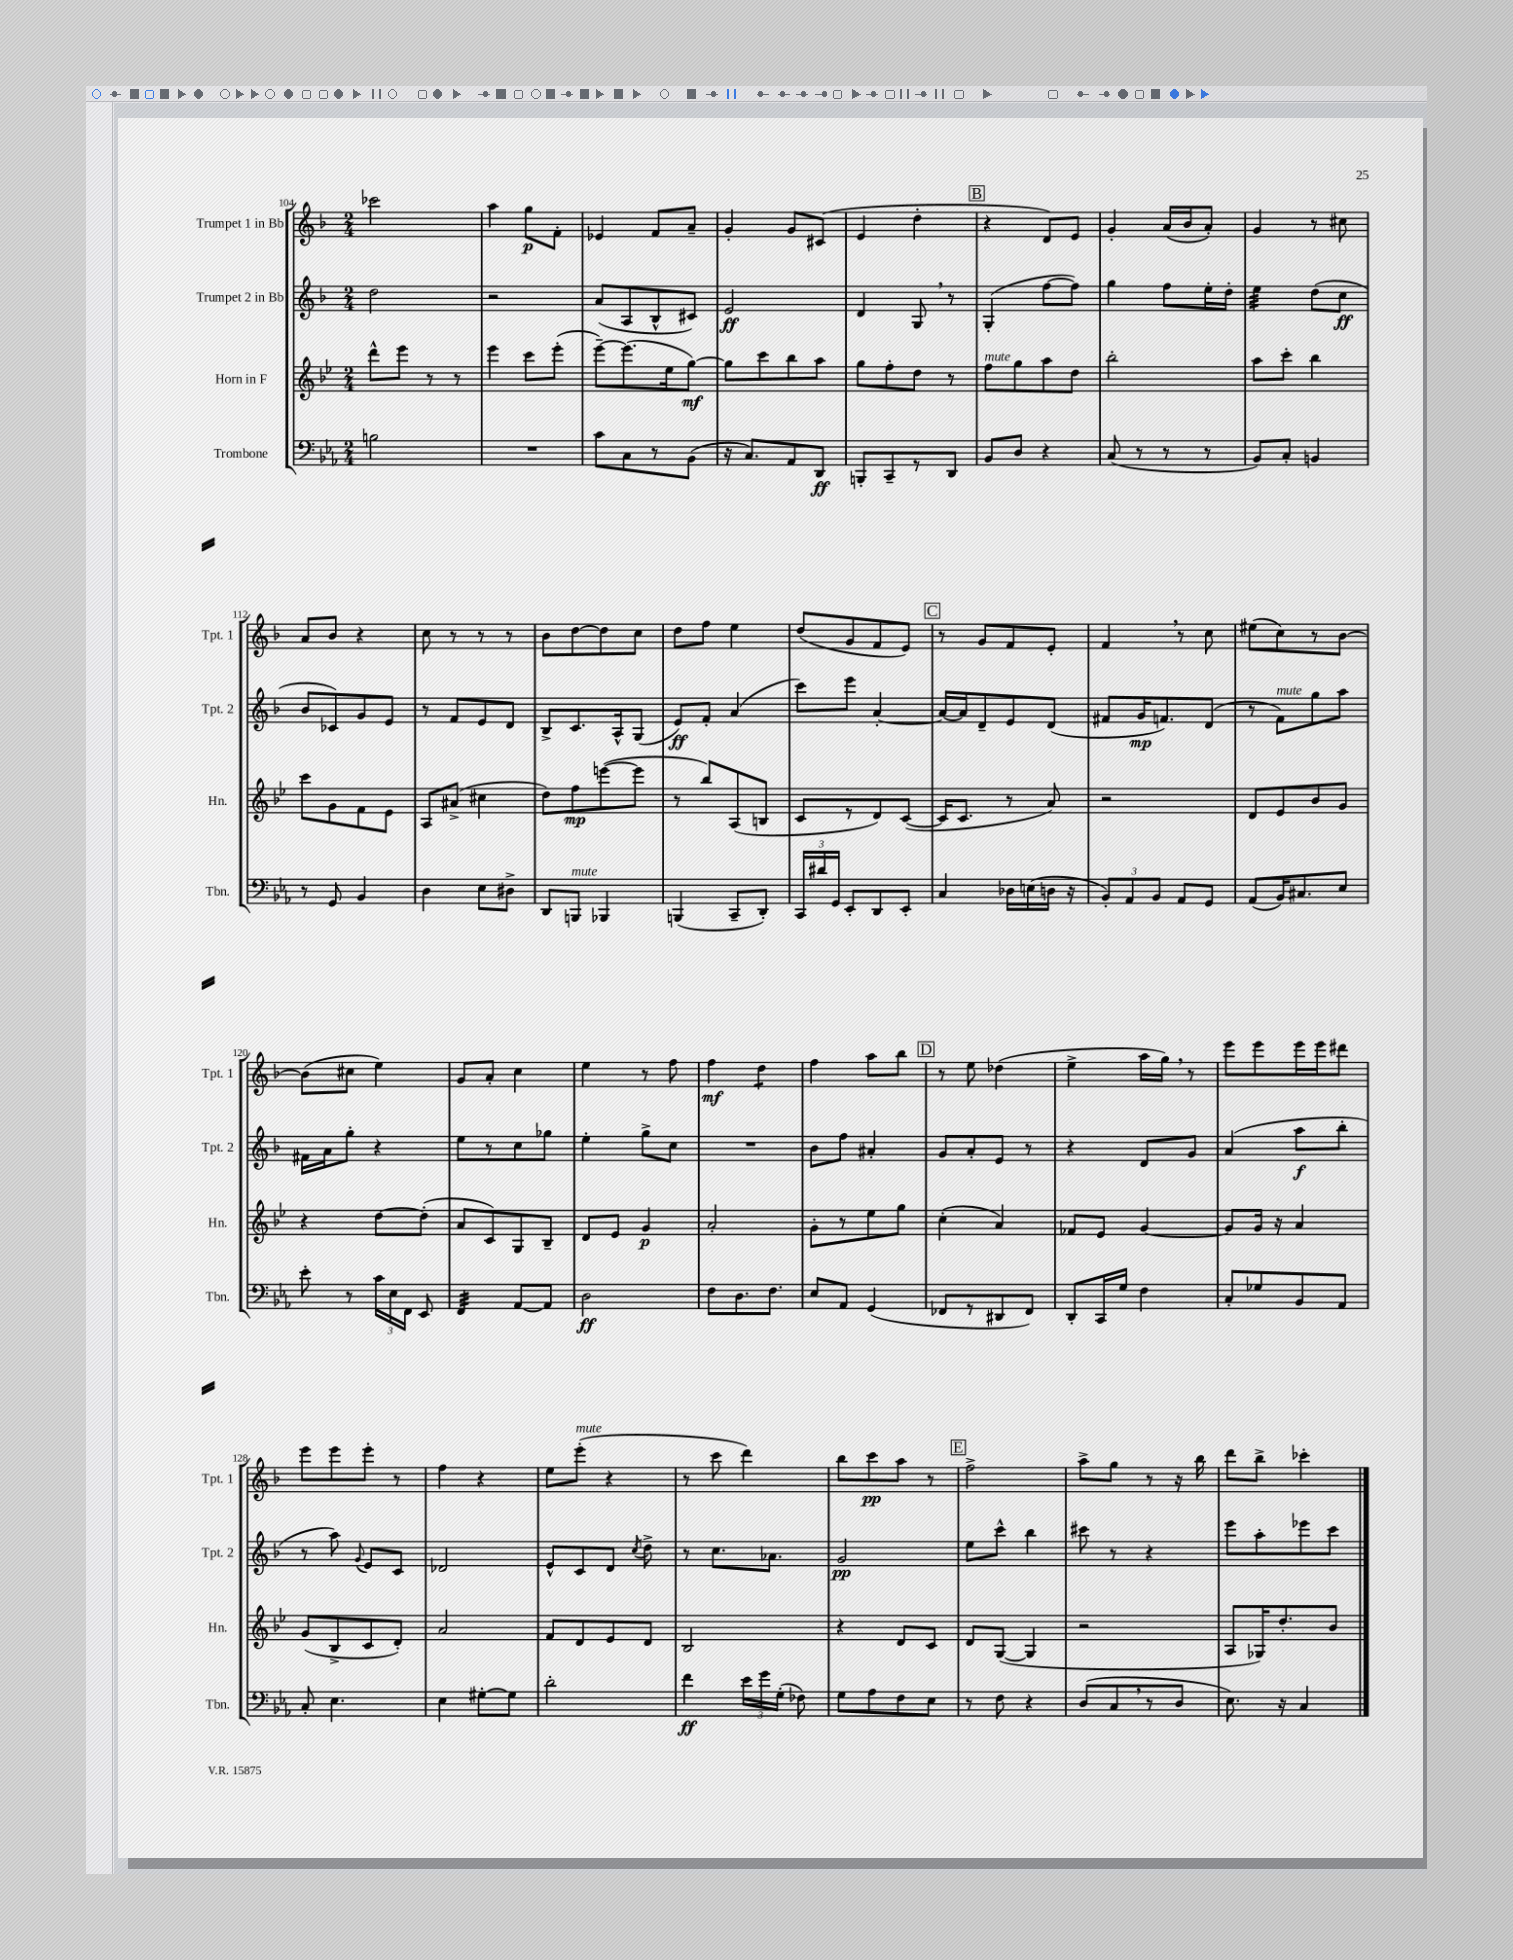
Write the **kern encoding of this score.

**kern	**kern	**kern	**kern
*staff4	*staff3	*staff2	*staff1
*clefF4	*clefG2	*clefG2	*clefG2
*k[b-e-a-]	*k[b-e-]	*k[b-]	*k[b-]
*M2/4	*M2/4	*M2/4	*M2/4
2B\	8ddd^^\L	2dd\	2ccc-\
.	8eee-\J	.	.
.	8r	.	.
.	8r	.	.
=	=	=	=
2r	4eee-\	2r	4aa\
.	8ccc\L	.	8gg\L
.	(8eee-'\J	.	8f'\J
=	=	=	=
8c\L	[8eee-~\L)	(8a/L	4e-/
8C\	(8.eee-\]	8A/	.
8r	.	8B-^^/	8f/L
.	16ee-\k	.	.
(8BB-\J	[8gg\J)	8c#/J)	8a~/J
=	=	=	=
16r	8gg\]L	2e/	4g'/
8.C/L)	.	.	.
.	8ccc\	.	.
8AA-/	8bb-\	.	8g/L
8DD/J	8aa\J	.	(8c#/J
=	=	=	=
8BBB'/L	8gg\L	4d/	4e/
8CC~/	8ff'\	.	.
8r	8dd\J	8G/	4dd'\
8DD/J	8r	8r	.
=	=	=	=
8BB-/L	8ff\L	(4G'/	4r
8D/J	8gg\	.	.
4r	8aa\	[8ff\L	8d/L)
.	8dd\J	8ff\]J)	8e/J
=	=	=	=
(8C/	2bb-'\	4gg\	4g'/
8r	.	.	.
8r	.	8ff\L	(16a/LL
.	.	.	16b-/J
8r	.	16ee'\L	8a'/J)
.	.	16dd'\JJ	.
=	=	=	=
8BB-/L)	8aa\L	4ee\	4g/
8C'/J	8ccc'\J	.	.
4BB/	4bb-\	(8dd\L	8r
.	.	8cc\J	8cc#\
=	=	=	=
8r	8ccc\L	8b-/L	8a/L
8GG/	8g\	8c-/)	8b-/J
4BB-/	8f\	8g/	4r
.	8e-\J	8e/J	.
=	=	=	=
4D\	8A/L	8r	8cc\
.	(8a#^/J	8f/L	8r
8E-\L	4cc#\	8e/	8r
8D#^\J	.	8d/J	8r
=	=	=	=
8DD/L	8dd\L)	8B-^/L	8b-\L
8BBB/J	8ff\	8.c/	[8dd\
4BBB-/	([8eee\	.	8dd\]
.	.	16A^^/k	.
.	8eee\]J	(8G/J	8cc\J
=	=	=	=
(4BBB/	8r	8e/L)	8dd\L
.	8bb-/L)	8f'/J	8ff\J
8CC~/L	(8A/	(4a/	4ee\
8DD'/J)	8B/J	.	.
=	=	=	=
24CC/LL	8c/L	8ccc\L)	(8dd/L
24d#/	.	.	.
24GG/JJ	.	.	.
8EE-'/L	8r	8eee\J	8g/
8DD/	8d/)	[4a'/	8f/
8EE-'/J	([8c/J	.	8e/J)
=	=	=	=
4C/	16c/]LK	16a/_LL	8r
.	8.c/J	16a/]J	.
.	.	8d~/	8g/L
16D-\LL	8r	8e/	8f/
(16E\	.	.	.
16D\JJ	8a/)	(8d/J	8e'/J
16r	.	.	.
=	=	=	=
12BB-'/L)	2r	8f#/L	4f/
12AA-/	.	.	.
.	.	16g/K	.
12BB-/J	.	.	.
.	.	8.f/)	.
8AA-/L	.	.	8r
8GG/J	.	(8d/J	8cc\
=	=	=	=
(8AA-/L	8d/L	8r	(8ee#\L
16BB-/K)	8e-/	8f\L)	8cc\)
8.C#/	.	.	.
.	8b-/	8gg\	8r
8E-/J	8g/J	8aa\J	[8b-\J
=	=	=	=
8e-'\	4r	16f#\LL	(8b-\]L
.	.	16a\J	.
8r	.	8gg'\J	8cc#\J
24c\LL	[8dd\L	4r	4ee\)
24E-\	.	.	.
24FF\JJ	.	.	.
8EE-/	(8dd'\]J	.	.
=	=	=	=
4FF/	8a/L	8ee\L	8g/L
.	8c/)	8r	8a'/J
[8AA-/L	8G/	8cc\	4cc\
8AA-/]J	8B-~/J	8gg-\J	.
=	=	=	=
2D\	8d/L	4ee'\	4ee\
.	8e-/J	.	.
.	4g/	8gg^\L	8r
.	.	8cc\J	8ff\
=	=	=	=
8F\L	2a'/	2r	4ff\
8.D\	.	.	.
.	.	.	4dd\
8.F\J	.	.	.
=	=	=	=
8E-/L	8g'\L	8b-\L	4ff\
8AA-/J	8r	8ff\J	.
(4GG/	8ee-\	4a#'/	8aa\L
.	8gg\J	.	8bb-\J
=	=	=	=
8FF-/L	(4cc'\	8g/L	8r
8r	.	8a'/	8ee\
8DD#/	4a/)	8e/J	(4dd-\
8FF-/J)	.	8r	.
=	=	=	=
8DD'/L	8f-/L	4r	4ee^\
16CC/L	8e-/J	.	.
16G/JJ	.	.	.
4F\	[4g/	8d/L	16aa\LL
.	.	.	16gg\JJ)
.	.	8g/J	8r
=	=	=	=
8C'/L	8g/]L	(4a/	8eee\L
8G-/	16g/Jk	.	8eee\
.	16r	.	.
8BB-/	4a/	8aa\L	16eee\L
.	.	.	16eee\J
8AA-/J	.	8bb-'\J	8ddd#\J
=	=	=	=
8C'/	(8g/L	8r	8eee\L
4.E-\	8B-^/	8aa\)	8eee\
.	.	8qqg/	.
.	8c/	8e/L	8eee'\J
.	8d'/J)	8c/J	8r
=	=	=	=
4E-\	2a/	2d-/	4ff\
[8G#'\L	.	.	4r
8G#\]J	.	.	.
=	=	=	=
2d'\	8f/L	8e^^/L	8ee\L
.	8d/	8c/	(8eee'\J
.	8e-/	8d/J	4r
.	.	8qcc/	.
.	8d/J	8dd^\	.
=	=	=	=
4f\	2B-/	8r	8r
.	.	8.cc\L	8ccc\
24e-\LL	.	.	4ddd\)
24g\	.	.	.
.	.	8.a-\J	.
(24G'\JJ	.	.	.
8F-\)	.	.	.
=	=	=	=
8G\L	4r	2g/	8bb-\L
8A-\	.	.	8ccc\
8F\	8d/L	.	8aa\J
8E-\J	8c/J	.	8r
=	=	=	=
8r	8d/L	8ee\L	2ff^\
8F\	([8G/J	8ccc^^\J	.
4r	4G/]	4bb-\	.
=	=	=	=
(8D/L	2r	8ccc#\	8aa^\L
8C/	.	8r	8gg\J
8r	.	4r	8r
8D/J	.	.	16r
.	.	.	16bb-\
=	=	=	=
8.E-\)	8A/L	8eee\L	8ddd\L
.	16G-/K)	8aa'\	8bb-^\J
16r	8.dd'/	.	.
4C/	.	8eee-\	4ccc-'\
.	8b-/J	8ccc\J	.
==	==	==	==
*-	*-	*-	*-
